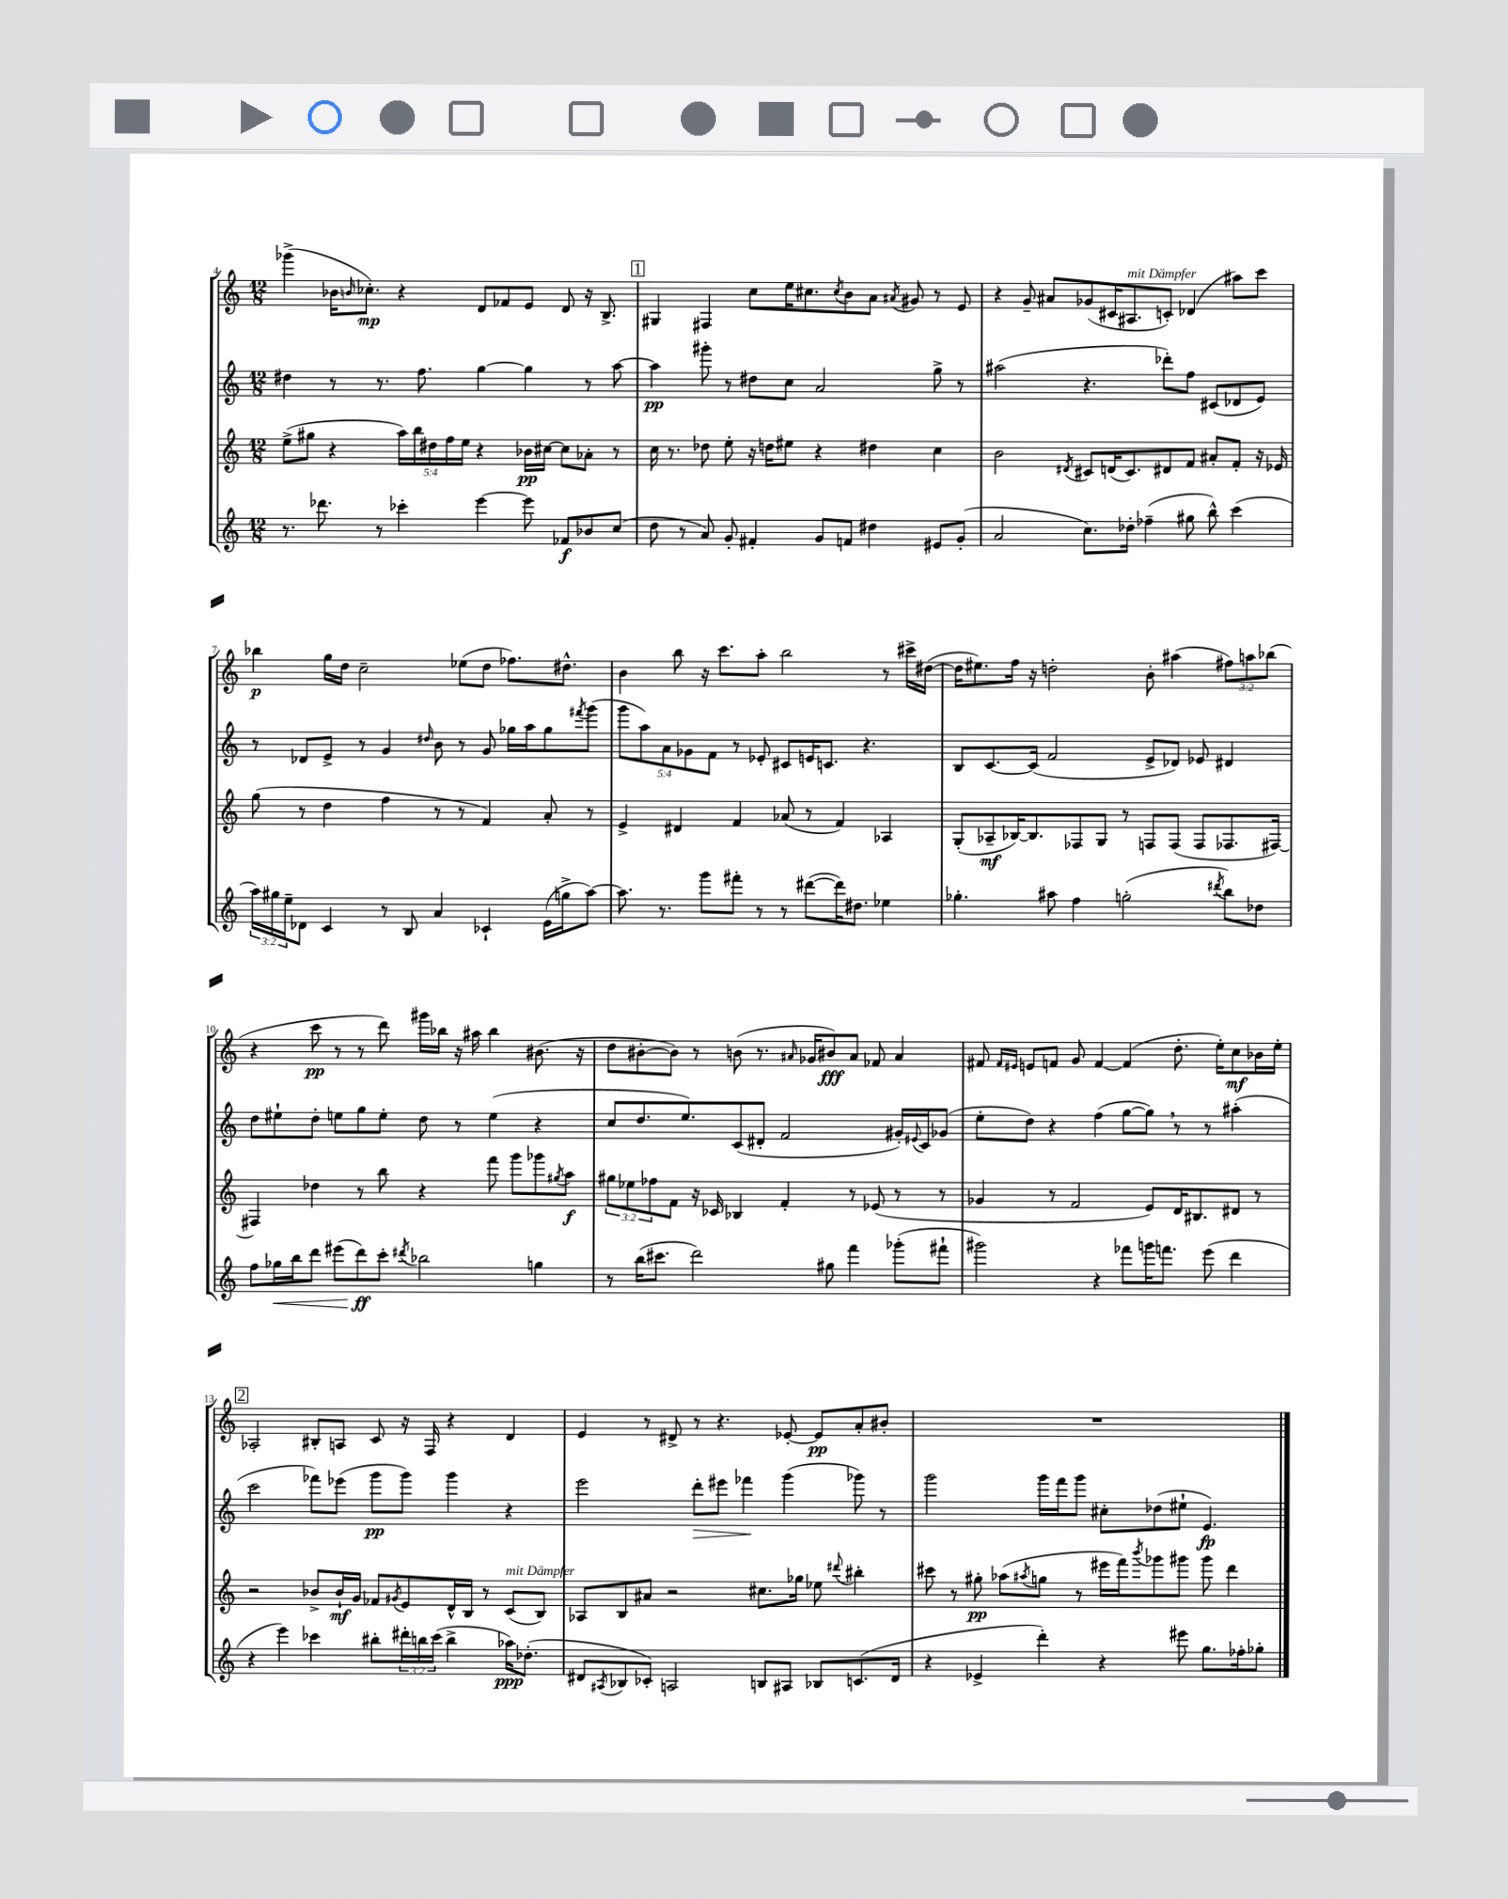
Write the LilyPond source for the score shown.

<<
\new StaffGroup <<
\new Staff = "s0" {
    \clef treble \key c \major \numericTimeSignature \time 12/8 \override Staff.TupletNumber.text = #tuplet-number::calc-fraction-text
    ges'''4->( bes'16 \grace { b'16 } ces''8.-.\mp) r4 d'8 fes'8 e'8 d'8 r16 b8.-> |
    \mark \markup { \box "1" } gis4 fis4 c''8 e''16 cis''8. \acciaccatura { cis''8 } b'8 a'8 \acciaccatura { ais'8 } gis'8 r8 e'8 |
    r4 g'8-- ais'8 ges'8( cis'16 ais8.^\markup { \italic "mit Dämpfer" } c'8-.) des'4( ais''8) c'''8 |
    bes''4\p g''16 d''16 c''2-- ees''8( d''8 fes''8.) dis''8.-^ |
    b'4 b''8 r16 c'''8. a''8-. b''2 r8 cis'''16-> dis''16~( |
    dis''16 eis''8.) f''16 r16 d''2-. b'8-. ais''4( \tuplet 3/2 { fis''8) a''8 bes''8( } |
    r4 c'''8\pp r8 r8 d'''8) gis'''16 bes''16 r16 ais''16 bes''4 bis'8.( r16 |
    d''8 bis'8~-. bis'8) r8 b'8( r8. \grace { ais'16 } ges'16 bis'8\fff) ais'8 fes'8 ais'4 |
    fis'8 \grace { fis'16 eis'16 } e'8 f'8 g'8 f'4~ f'4( d''8.-. e''16-.) c''8\mf bes'16 e''16-. |
    \mark \markup { \box "2" } aes2-. bis8-. a8 c'8 r16 f16 r4 d'4 |
    e'4 r8 dis'8-> r8 r4. ees'8~-. ees'8\pp a'8-. bis'8-. |
    R1. \bar "|." |
}
\new Staff = "s1" {
    \clef treble \key c \major \numericTimeSignature \time 12/8 \override Staff.TupletNumber.text = #tuplet-number::calc-fraction-text
    dis''4 r8 r8. f''8. g''4~ g''4 r8 a''8~ |
    \mark \markup { \box "1" } a''4\pp gis'''8-. r8 dis''8 c''8 a'2 g''8-> r8 |
    ais''2( r4. des'''8-.) f''8 cis'8( des'8 e'8) |
    r8 des'8 e'8-> r8 g'4 \grace { dis''16 } b'8 r8 g'8 ges''16 a''16 ges''8 \acciaccatura { fis'''8 } g'''8( |
    \tuplet 5/4 { g'''8 a''8) a'8 ges'8 f'8 } r8 ees'8-. cis'8 e'16 c'8. r4. |
    b8 c'8.~ c'16( f'2 e'8-> des'8) ees'8 dis'4 |
    d''8 eis''8-! d''8-. e''8 g''8 e''8-. d''8 r8 e''4( r4 |
    c''8 d''8. e''8.) c'8( dis'8-. f'2 gis'16-.) \appoggiatura { eis'8 } c'16 ges'8( |
    e''8-. d''8) r4 f''4( g''8~ g''8) \breathe r8 r8 ais''4-.( |
    \mark \markup { \box "2" } c'''2 fes'''8) ees'''8( g'''8\pp g'''8) g'''4 r4 |
    e'''2 d'''8-.\> eis'''8 fes'''4\! g'''4( ges'''8) r8 |
    g'''2 g'''16 f'''16 g'''8 cis''8-. des''8( eis''8-! e'4.\fp) \bar "|." |
}
\new Staff = "s2" {
    \clef treble \key c \major \numericTimeSignature \time 12/8 \override Staff.TupletNumber.text = #tuplet-number::calc-fraction-text
    e''8->( gis''8 r4 \tuplet 5/4 { a''16) b''16 dis''16 f''16 e''16 } r4 bes'16\pp cis''16~ cis''8 aes'8-. r8 |
    \mark \markup { \box "1" } c''16 r8. des''8 e''8-. r16 d''16 eis''8 r4 dis''4 c''4 |
    b'2 \acciaccatura { dis'8 } cis'8 d'16( cis'8.) dis'8 f'8 ais'8-. f'8-. r16 ees'16 |
    g''8( r8 d''4 f''4 r8 r8 f'4) a'8-. r8 |
    e'4-> dis'4 f'4 aes'8( r8 f'4) aes4 |
    g8-.( aes8--\mf bes16~) bes8. fes8 g8 r8 f8 f8( f8 fes8. fis16~) |
    fis4 des''4 r8 b''8 r4 f'''8 g'''8 ges'''8 \acciaccatura { gis''8 } a''8\f |
    \tuplet 3/2 { gis''8 ees''8 fes''8 } f'8 r16 ces'16 bes4 f'4-. r8 ees'8( r8 r8 |
    ges'4 r8 f'2 e'8) d'16 bis8. dis'8 r8 |
    \mark \markup { \box "2" } r2 bes'8-> bes'16-!\mf g'16 fes'8 \acciaccatura { gis'8 } e'8 d'16-^ b16 r8 c'8^\markup { \italic "mit Dämpfer" }( b8) |
    aes8 b8 ais'8 r2 cis''8. ges''16 ees''8 \appoggiatura { dis'''8 } bis''4-. |
    cis'''8 r8 gis''8-.\pp aes''8( \acciaccatura { ais''8 } g''8 r8 eis'''16 f'''16) \acciaccatura { b'''8 } ges'''8 gis'''8 gis'''8 d'''4 \bar "|." |
}
\new Staff = "s3" {
    \clef treble \key c \major \numericTimeSignature \time 12/8 \override Staff.TupletNumber.text = #tuplet-number::calc-fraction-text
    r8. des'''8. r8 ces'''4-. e'''4~ e'''8 fes'8\f bes'8 c''8( |
    \mark \markup { \box "1" } d''8 r8 a'8) g'8-. fis'4-. g'8 f'8 dis''4 eis'8 g'8-.( |
    a'2 c''8.) des''16-. fes''4--( gis''8 b''8-^) c'''4( |
    \tuplet 3/2 { a''16) gis''16 e''16-- } des'8 c'4 r8 b8 a'4 ces'4-! e'16( g''16-> a''8~) |
    a''8. r8. g'''8 fis'''8-. r8 r8 dis'''8~( dis'''16) dis''8. ees''4 |
    ges''4.-. ais''8 f''4 g''2-.( \acciaccatura { dis'''8 } b''8) des''8 |
    f''8 ges''16\< b''16 d'''8 eis'''8( d'''8\ff\!) c'''8-. \acciaccatura { dis'''8 } bes''2 g''4 |
    r8 b''16( cis'''8. d'''2) gis''8 f'''4 ges'''8-.( fis'''8-! |
    gis'''2) r4 fes'''8 g'''16 f'''8. e'''8( d'''4 |
    \mark \markup { \box "2" } r4 e'''4) ces'''4 bis''8-. \tuplet 3/2 { dis'''16-. b''16 ces'''16( } b''4-> aes''16\ppp) des''8.-.( |
    dis'8 \acciaccatura { ais8 } bes8 ces'8-.) a2 b8 ais8 bes8 c'8.( dis'16 |
    r4 ees'4-> d'''4-.) r4 eis'''8 g''8. fes''16-. ges''8-. \bar "|." |
}
>>
>>
\layout { \context { \Score currentBarNumber = #4 } }
